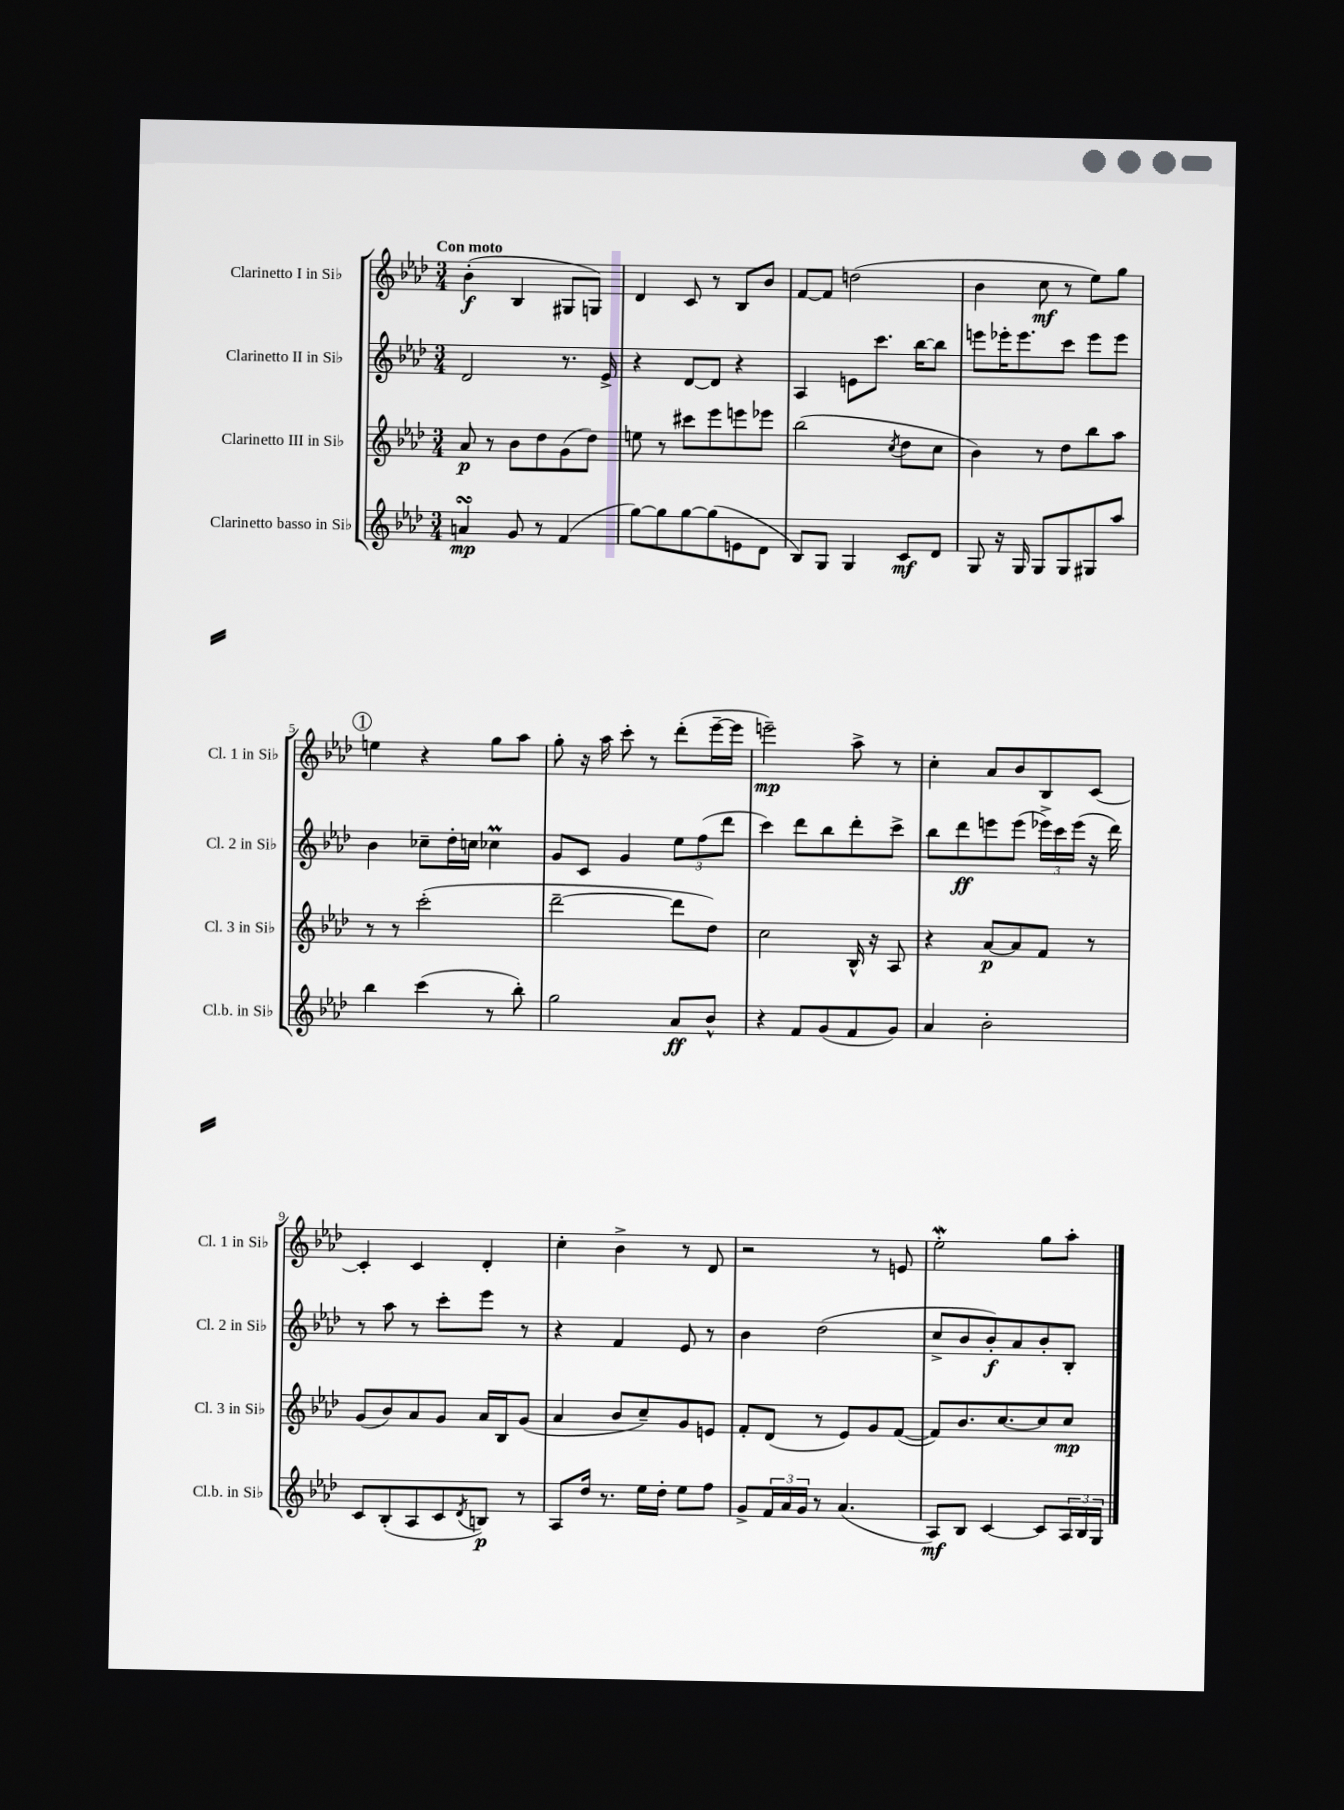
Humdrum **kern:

**kern	**kern	**kern	**kern
*staff4	*staff3	*staff2	*staff1
*clefG2	*clefG2	*clefG2	*clefG2
*k[b-e-a-d-]	*k[b-e-a-d-]	*k[b-e-a-d-]	*k[b-e-a-d-]
*M3/4	*M3/4	*M3/4	*M3/4
4a/	8a-/	2d-/	(4b-'\
.	8r	.	.
8g/	8b-\L	.	4B-/
8r	8dd-\	.	.
(4f/	(8g\	8.r	8G#/L
.	8dd-\J)	.	8G/J)
.	.	16e-^/	.
=	=	=	=
[8gg\L)	8ee\	4r	4d-/
8gg\]	8r	.	.
[8gg\	8ccc#\L	[8d-/L	8c/
(8gg\]	8eee-\	8d-/]J	8r
8e\	8eee\	4r	8B-/L
8d-\J	8eee-\J	.	8b-/J
=	=	=	=
8B-/L)	(2bb-\	4A-/	[8f/L
8G/J	.	.	8f/]J
4G/	.	8e\L	(2dd\
.	.	8.ccc\J	.
.	8qcc/	.	.
8c/L	8dd-\L	.	.
.	.	[16bb-\LK	.
8d-/J	8cc\J	8bb-\]J	.
=	=	=	=
8G/	4b-\)	8eee\L	4b-\
16r	.	16eee-'\K	.
16G/	.	8.eee-\	.
8G/L	8r	.	8cc\
8G/	8dd-\L	8ccc\J	8r
8G#/	8bb-\	8eee-\L	8ee-\L)
8aa-/J	8aa-\J	8eee-\J	8gg\J
=	=	=	=
4bb-\	8r	4b-\	4ee\
.	8r	.	.
(4ccc\	(2ccc'\	8cc-~\L	4r
.	.	16dd-'\L	.
.	.	16cc\JJ	.
8r	.	4cc-\	8gg\L
8bb-'\)	.	.	8aa-\J
=	=	=	=
2gg\	[2ddd-~\	8g/L	8gg'\
.	.	8c/J	16r
.	.	.	16aa-\
.	.	4g/	8ccc'\
.	.	.	8r
8a-/L	8ddd-\]L	12ee-\L	(8ddd-'\L
.	.	(12ff\	.
8b-^^/J	8dd-\J)	.	[16eee-~\L
.	.	12ddd-\J	.
.	.	.	16eee-\]JJ
=	=	=	=
4r	2cc\	4ccc\)	2eee~\)
8f/L	.	8ddd-\L	.
(8g/	.	8bb-\	.
8f/	16B-^^/	8ddd-'\	8aa-^\
.	16r	.	.
8g/J)	8A-/	8ccc^\J	8r
=	=	=	=
4a-/	4r	8bb-\L	4cc'\
.	.	8ddd-\	.
2b-'\	[8a-/L	8eee\	8a-/L
.	8a-/]	(8eee\J	8b-/
.	8f/J	24eee-^\LL)	8B-/
.	.	24ccc\	.
.	.	(24eee-\JJ	.
.	8r	16r	[8c/J
.	.	16ddd-\)	.
=	=	=	=
8c/L	(8g/L	8r	4c'/]
(8B-'/	8b-/)	8aa-\	.
8A-/	8a-/	8r	4c/
8c/	8g/J	8ccc'\L	.
8qd-/	.	.	.
8B/J)	16a-/LL	8eee-\J	4d-'/
.	16B-/J	.	.
8r	(8g/J	8r	.
=	=	=	=
8A-/L	4a-/	4r	4cc'\
16dd-/Jk	.	.	.
8.r	.	.	.
.	8b-/L	4f/	4b-^\
16ee-\LL	8cc~/)	.	.
16dd-'\JJ	.	.	.
8ee-\L	8g/	8e-/	8r
8ff\J	8e/J	8r	8d-/
=	=	=	=
8g^/L	8f'/L	4b-\	2r
24f/L	(8d-/J	.	.
24a-/	.	.	.
24g/JJ	.	.	.
8r	8r	(2dd-\	.
(4.a-/	8e-/L)	.	.
.	8g/	.	8r
.	([8f/J	.	8e/
=	=	=	=
8A-/L)	8f/]L)	8cc^/L	2ee-'\
8B-/J	8.b-/	8b-/	.
[4c/	.	8b-'/)	.
.	[8.cc/	.	.
.	.	8a-/	.
8c/]L	8cc/]	8b-'/	8gg\L
24A-/L	8cc/J	8B-'/J	8aa-'\J
24B-/	.	.	.
24G/JJ	.	.	.
==	==	==	==
*-	*-	*-	*-
